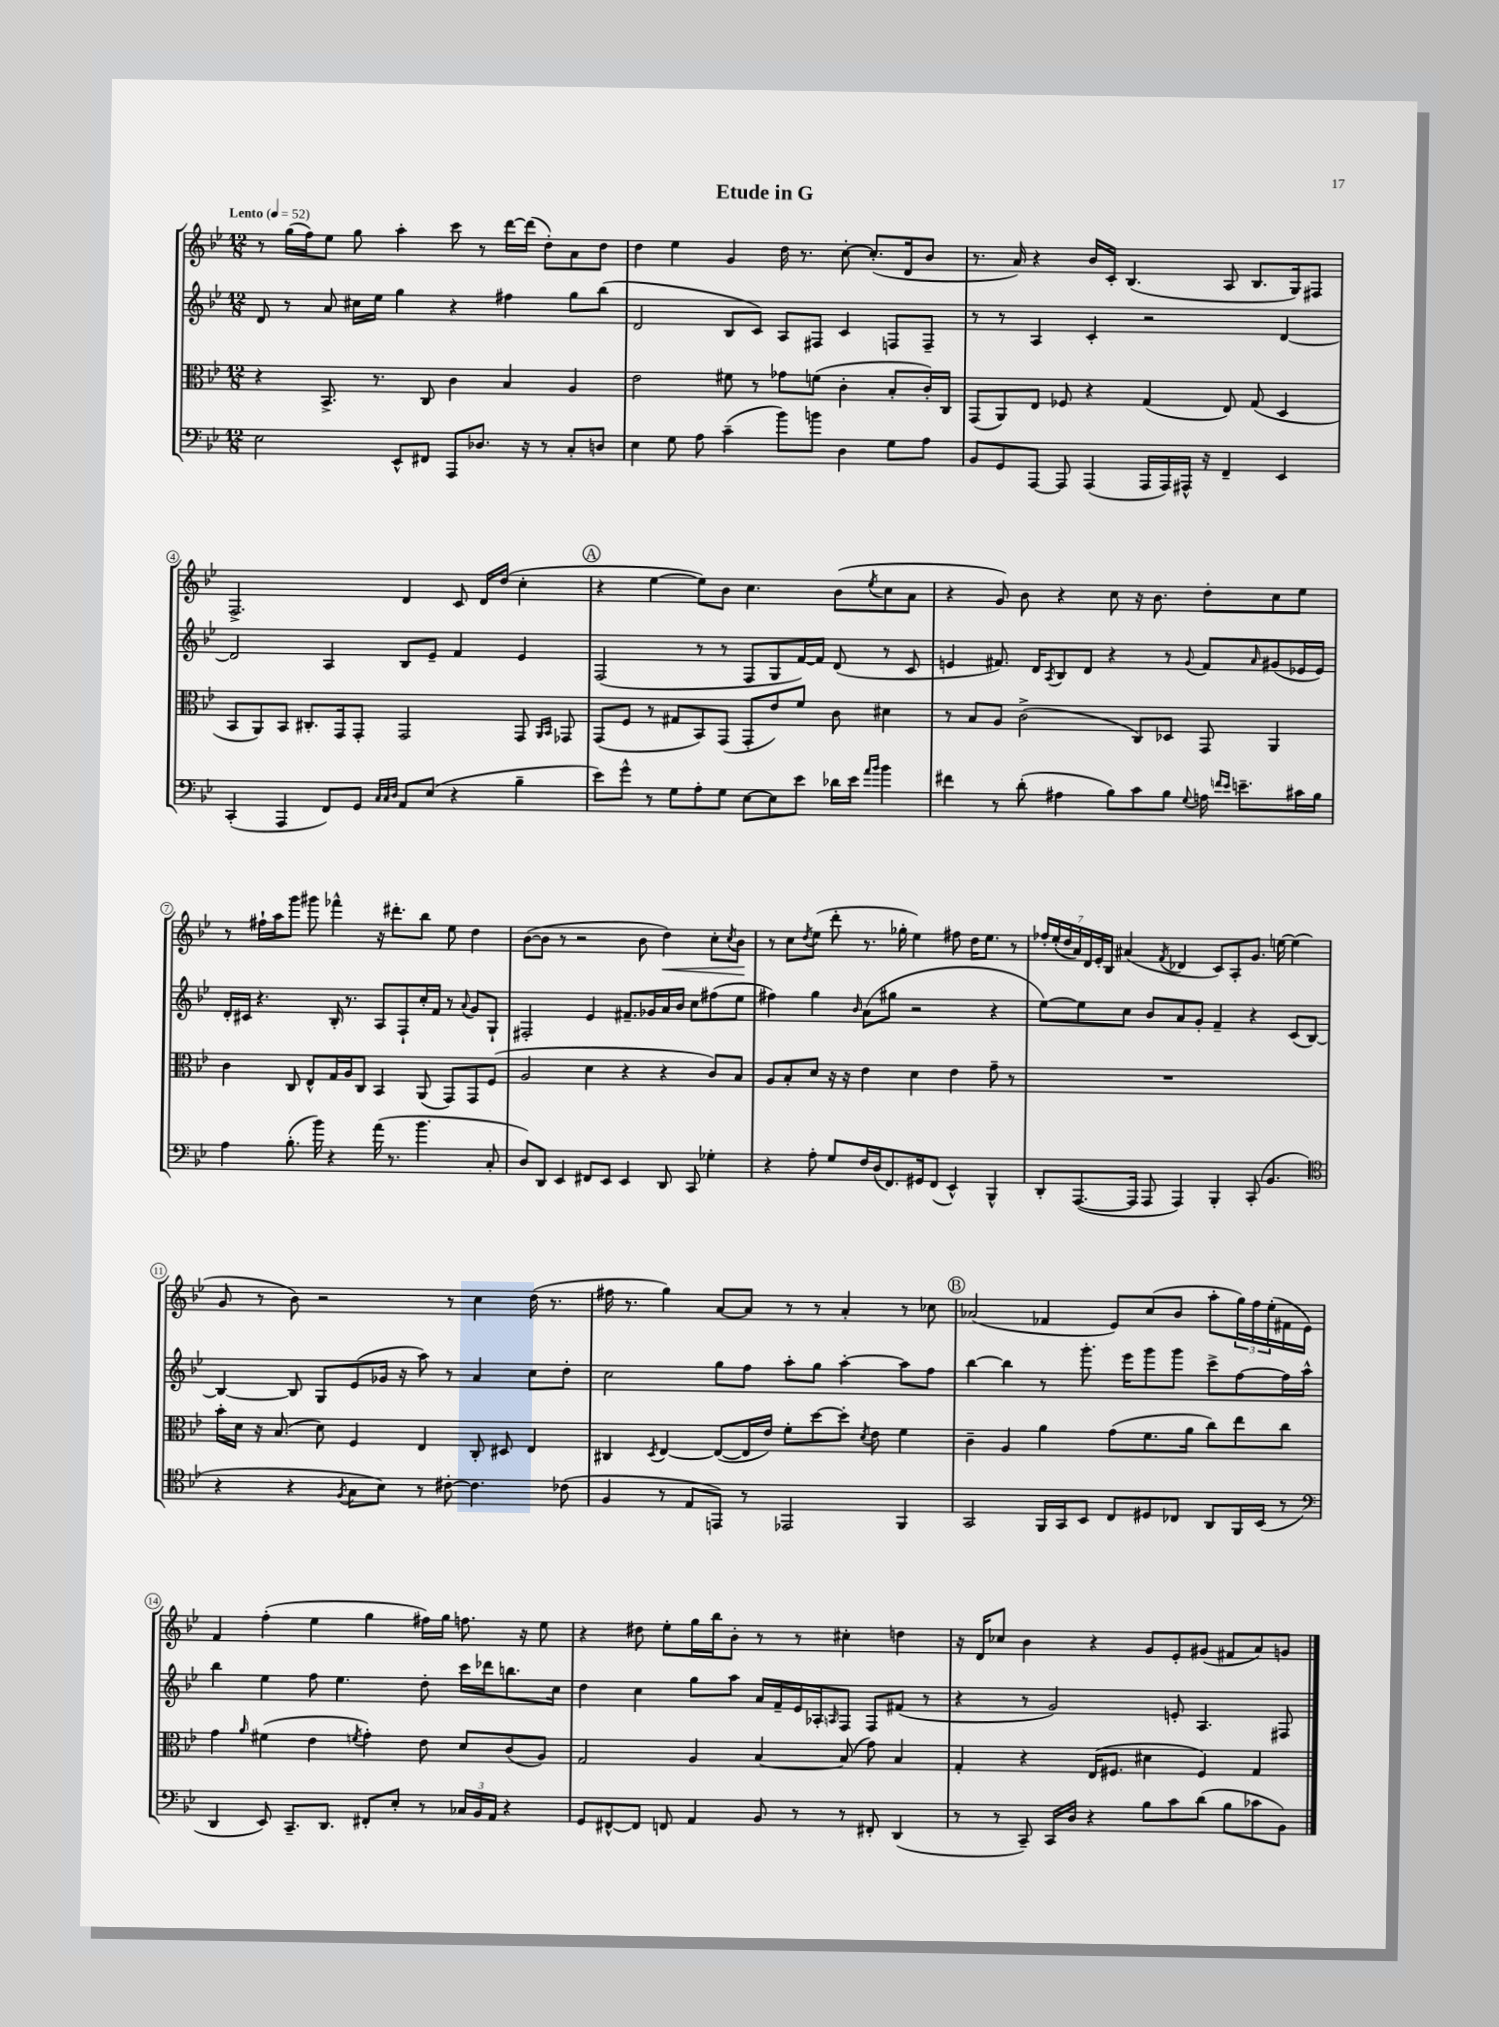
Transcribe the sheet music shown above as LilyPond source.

\header { title = "Etude in G" }
<<
\new StaffGroup <<
\new Staff = "s0" {
    \clef treble \key bes \major \numericTimeSignature \time 12/8 \tempo "Lento" 4 = 52
    r8 g''16( f''16) ees''8 g''8 a''4-. c'''8 r8 d'''16~ d'''16( d''8-.) a'8 d''8 |
    d''4 ees''4 g'4 d''16 r8. c''8~-. c''8.-.( d'16 bes'8 |
    r8. a'16) r4 bes'16 c'16-. bes4.( a8 bes8. g16) fis8 |
    f2.-> d'4 c'8 d'16 d''16( c''4-. |
    \mark \markup { \circle "A" } r4 ees''4~ ees''8) bes'8 c''4. bes'8( \acciaccatura { ees''8 } c''8 a'8 |
    r4 g'8) bes'8 r4 c''8 r16 bes'8. d''8-. c''8 ees''8 |
    r8 fis''16-! a''16 g'''8 gis'''8 fes'''4-^ r16 dis'''8.-. bes''8 ees''8 d''4 |
    bes'8~( bes'8 r8 r2 bes'8 d''4\<) c''8-. \acciaccatura { c''8 } bes'8\! |
    r8 c''8 \acciaccatura { d''8 } ees''8( d'''8-. r8. ges''16-. ees''4) fis''8 d''16 ees''8. r8 |
    \tuplet 7/4 { fes''16-. ees''16-.( d''16 a'16) d'16 ees'16-. bes16 } ais'4( \acciaccatura { f'8 } des'4 c'8) a8-. g'8. e''16~ e''4( |
    g'8 r8 bes'8) r2 r8 c''4 d''16( r8. |
    fis''16 r8. g''4) a'8~ a'8 r8 r8 a'4-. r8 ces''8 |
    \mark \markup { \circle "B" } aes'2( fes'4 ees'8) c''8( bes'8 a''8-. \tuplet 3/2 { g''16) f''16 ees''16-.( } fis'16 ees'16) |
    f'4 f''4-.( ees''4 g''4 fis''16) g''16 f''8. r16 ees''8 |
    r4 dis''8 ees''8-. g''16 bes''16 bes'8-. r8 r8 cis''4-. d''4 |
    r16 d'16 ces''8 bes'4 r4 g'8 ees'8-. gis'8( fis'8 a'8) g'8 \bar "|." |
}
\new Staff = "s1" {
    \clef treble \key bes \major \numericTimeSignature \time 12/8
    d'8 r8 a'8 cis''16 ees''16 g''4 r4 fis''4 g''8 bes''8( |
    d'2 bes8 c'8) a8 fis8 c'4 f8 f8-- |
    r8 r8 a4 c'4-. r2 d'4~ |
    d'2 a4 bes8 ees'8-- f'4 ees'4 |
    \mark \markup { \circle "A" } f2( r8 r8 f8 g8 f'16~) f'16 d'8( r8 c'8 |
    e'4 fis'8.) d'16 \acciaccatura { a8 } bes8 d'8 r4 r8 \appoggiatura { g'8 } fis'8 \grace { a'16 } gis'8( ees'16 ees'16) |
    d'16-. cis'16 r4. bes16-. r8. a8 f8-! c''16-. f'16 r8 \appoggiatura { a'8 } g'8 g8-! |
    fis2-. ees'4 fis'8.-- ges'16 a'16 bes'16 c''8 fis''8( ees''8 |
    fis''4) g''4 \grace { bes'16 } a'8( gis''8 r2 r4 |
    ees''8~) ees''8 c''8 bes'8 a'8 g'8-. f'4-- r4 c'8( bes8~) |
    bes4~ bes8 g8 ees'8( ges'16 r16 a''8) r8 a'4 c''8 d''8-. |
    c''2 g''8 f''8 a''8-. g''8 a''4~-. a''8 f''8 |
    \mark \markup { \circle "B" } bes''4~ bes''4 r8 g'''8.-. ees'''16 g'''8 g'''8 c'''8-> f''8~ f''16 a''16-^ |
    bes''4 ees''4 f''8 ees''4. d''8-. c'''16 des'''16 b''8. c''16 |
    d''4 c''4 g''8 a''8 a'16 f'16-- ees'16 aes16-. \grace { a16 } f8 f8 fis'8( r8 |
    r4 r8 g'2) e'8-. a4. fis8 \bar "|." |
}
\new Staff = "s2" {
    \clef alto \key bes \major \numericTimeSignature \time 12/8
    r4 bes,8.-> r8. c8 c'4 bes4 a4 |
    ees'2 fis'8 r8 ges'8 f'8( c'4-. bes8-. c'16-.) c16 |
    g,8( a,8) ees8 fes8 r4 g4( ees8) g8( d4 |
    bes,8 a,8) bes,8 cis8.-. g,16 g,8-. g,2 g,8 \grace { a,16 bes,16 } ges,8 |
    \mark \markup { \circle "A" } g,8( f8 r8 gis8 bes,8) g,8( g,8-. ees'8) f'8 c'8 dis'4 |
    r8 bes8 a8 c'2->( c8) des8 g,8 a,4 |
    c'4 c8 ees8-^ g16 a16 c8 bes,4 a,8( g,8) g,8 f8( |
    a2 d'4 r4 r4 c'8) bes8 |
    a8 bes8-. d'8 r16 r16 ees'4 d'4 ees'4 g'8-- r8 |
    R1. |
    bes'16-. d'16 r16 bes8.( d'8) f4 ees4 c8-. dis8 ees4 |
    cis4 \acciaccatura { d8 } ees4~ ees8~( ees16 ees'16) f'8-. d''8~ d''8-. \acciaccatura { d'8 } ees'8 f'4 |
    \mark \markup { \circle "B" } c'4-- a4 a'4 g'8( f'8. a'16 c''8) ees''8 c''8 |
    g'4 \grace { a'16 } fis'4( ees'4 \acciaccatura { f'8 } g'4-.) ees'8 d'8 c'8( a8) |
    g2 a4 bes4~ bes8( g'8) bes4 |
    g4-. r4 ees16( fis8. dis'4 fis4) g4 \bar "|." |
}
\new Staff = "s3" {
    \clef bass \key bes \major \numericTimeSignature \time 12/8
    ees2 ees,8-^ fis,8 a,,8 des8. r16 r8 c8-. d8 |
    ees4 g8 a8 c'4--( bes'8) b'8 d4 g8 a8 |
    bes,8 g,8 a,,8~ a,,8 a,,4( a,,16 a,,16) ais,,16-^ r16 f,4-- ees,4 |
    c,4-.( a,,4 f,8) g,8 \grace { c32 c32 d32 } a,8 ees8( r4 bes4-- |
    \mark \markup { \circle "A" } ees'8) g'8-^ r8 g8 a8-. g8 ees8~ ees8 ees'8 des'16 ees'16 \grace { a'16 bes'16 } bes'4 |
    fis'4 r8 d'8-.( ais4 bes8) c'8 bes8 \appoggiatura { g8 } a16 \grace { f'16 ees'16 } e'8.-- cis'16 bes16 |
    a4 bes8.-.( bes'16) r4 a'16( r8. bes'4. c8-. |
    d8) d,8 ees,4 fis,8 ees,8 ees,4 d,8 c,8 ges4-. |
    r4 a8-. g8 f16 d16( f,8.) gis,16 f,8( ees,4-^) bes,,4-^ |
    d,8-. a,,8.~( a,,16 a,,8 a,,4) bes,,4-. c,8-.( bes,4. |
    \clef tenor r4 r4 \acciaccatura { f8 } g8 bes8) r8 cis'8~-. cis'4. ces'8( |
    f4 r8 ees8 e,8) r8 ees,2 f,4 |
    \mark \markup { \circle "B" } g,2 f,16 g,16 bes,8 c8 dis8 ces8 a,8 f,16 bes,16( r8 |
    \clef bass d,4 ees,8) c,8.-- d,8. fis,8-. ees8-. r8 \tuplet 3/2 { ces16 bes,16 a,16 } r4 |
    g,8 fis,8~-^ fis,8 f,8 a,4 bes,8 r8 r8 fis,8-. d,4( |
    r8 r8 c,8--) c,16 d16 r4 bes8 c'8 d'8( bes8 ces'8 bes,8) \bar "|." |
}
>>
>>
\layout { \context { \Score \override BarNumber.stencil = #(make-stencil-circler 0.1 0.3 ly:text-interface::print) } }
